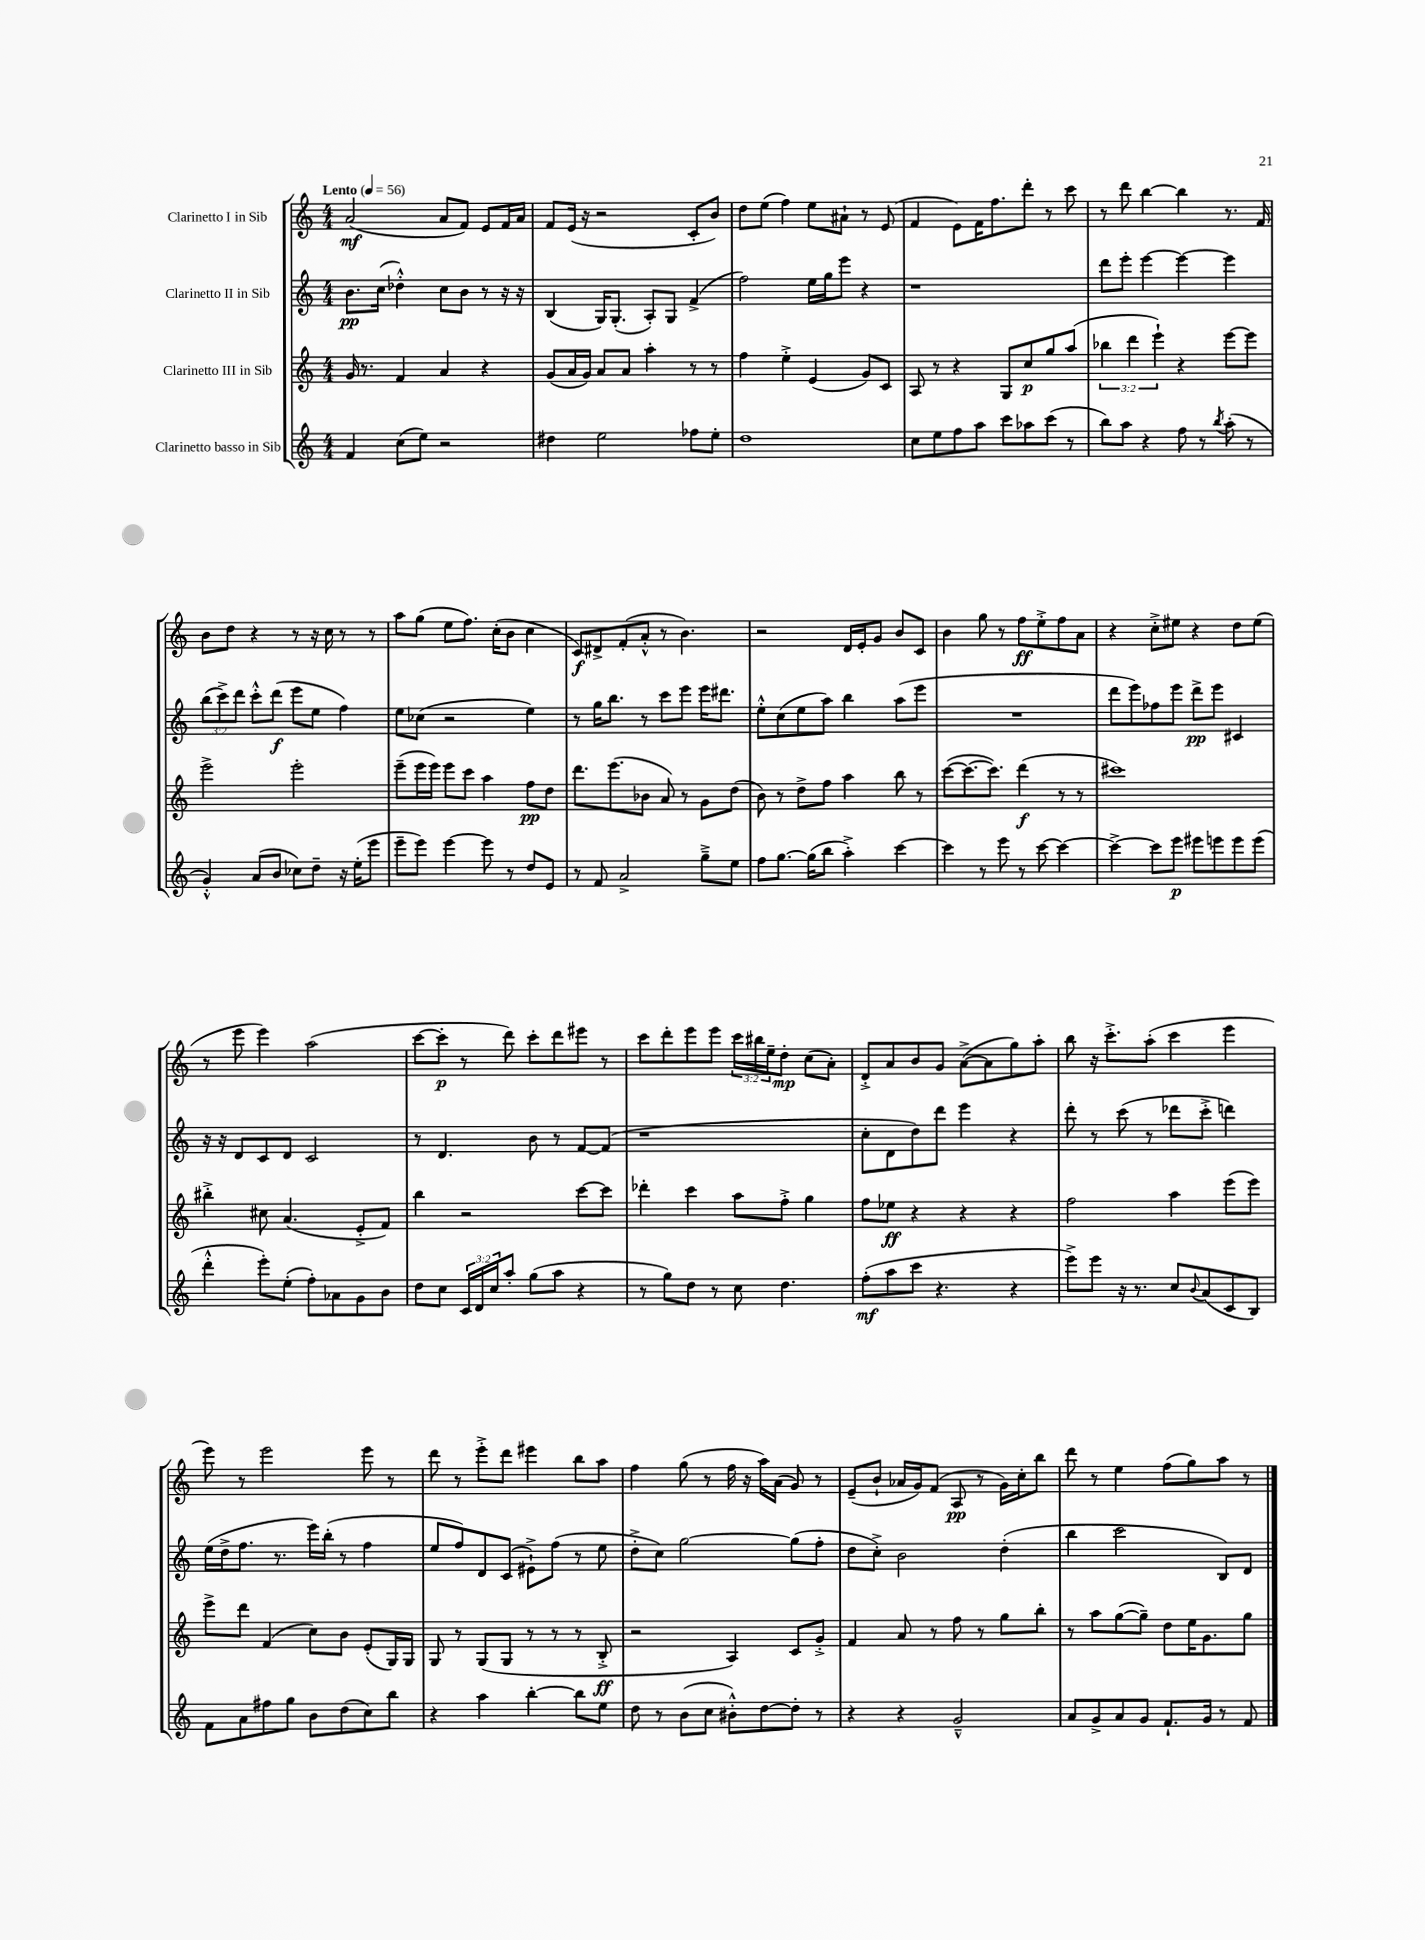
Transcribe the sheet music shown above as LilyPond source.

<<
\new StaffGroup <<
\new Staff = "s0" \with { instrumentName = "Clarinetto I in Sib" } {
    \clef treble \key c \major \numericTimeSignature \time 4/4 \override Staff.TupletNumber.text = #tuplet-number::calc-fraction-text \tempo "Lento" 4 = 56
    a'2\mf( a'8 f'8) e'8 f'16 a'16 |
    f'8 e'16( r16 r2 c'8-. b'8) |
    d''8 e''8( f''4) e''8 ais'8-! r8 e'8( |
    f'4 e'8) f'16 f''8. d'''8-. r8 c'''8 |
    r8 d'''8 b''4~ b''4 r8. f'16 |
    b'8 d''8 r4 r8 r16 c''16 r8 r8 |
    a''8 g''8( e''8 f''8.) c''16-.( b'8 c''4 |
    c'8\f) dis'8-> f'8-.( a'8-.-^ r8 b'4.) |
    r2 d'16 e'16-. g'8 b'8 c'8 |
    b'4 g''8 r8 f''8\ff e''8-.-> f''8 a'8 |
    r4 c''8-.-> eis''8 r4 d''8 eis''8( |
    r8 e'''8 e'''4) a''2( |
    c'''8~ c'''8-.\p r8 d'''8) c'''8-. d'''8 eis'''8 r8 |
    c'''8 d'''8-. e'''8 e'''8 \tuplet 3/2 { c'''16 bis''16 e''16-- } d''8-.\mp c''8( a'8-.) |
    d'8-.-> a'8 b'8 g'8 a'8~->( a'8 g''8) a''8-. |
    b''8 r16 c'''8.-.-> a''8-.( c'''4 e'''4 |
    e'''8) r8 e'''2 e'''8 r8 |
    d'''8 r8 e'''8-.-> d'''8 eis'''4 b''8 a''8 |
    f''4 g''8( r8 f''16 r16 a''16) a'16( g'8) r8 |
    e'8--( b'8-! aes'16 g'16) f'8( a8\pp r8 g'16) c''16-. b''8 |
    d'''8 r8 e''4 f''8( g''8) a''8 r8 \bar "|." |
}
\new Staff = "s1" \with { instrumentName = "Clarinetto II in Sib" } {
    \clef treble \key c \major \numericTimeSignature \time 4/4 \override Staff.TupletNumber.text = #tuplet-number::calc-fraction-text
    b'8.\pp c''16( des''4-.-^) c''8 b'8 r8 r16 r16 |
    b4( g16) g8.-.( a8-.) g8 f'4->( |
    f''2) e''16 g''16 e'''8 r4 |
    r1 |
    d'''8 e'''8-. e'''4~ e'''4~ e'''4 |
    \tuplet 3/2 { b''8( c'''8->) d'''8 } c'''8-.-^ d'''8\f( e'''8 e''8 f''4) |
    e''8 ces''8( r2 e''4) |
    r8 g''16 b''8. r8 c'''8 e'''8 e'''16 dis'''8. |
    e''8-.-^ c''8( e''8 a''8) b''4 a''8( e'''8 |
    R1 |
    d'''8 e'''8) fes''8 e'''8 d'''8->\pp e'''8 cis'4 |
    r16 r16 d'8 c'8 d'8 c'2 |
    r8 d'4. b'8 r8 f'8~ f'8( |
    r1 |
    c''8-. d'8 d''8) d'''8 e'''4 r4 |
    d'''8-. r8 c'''8( r8 des'''8 c'''8-.-> d'''4) |
    e''16( d''16-> f''8. r8. e'''16) b''16-.( r8 f''4 |
    e''8 f''8) d'8 c'8( eis'8-!->) f''8( r8 e''8 |
    d''8-.-> c''8) g''2~ g''8( f''8-. |
    d''8 c''8-.->) b'2 d''4-.( |
    b''4 c'''2 b8) d'8 \bar "|." |
}
\new Staff = "s2" \with { instrumentName = "Clarinetto III in Sib" } {
    \clef treble \key c \major \numericTimeSignature \time 4/4 \override Staff.TupletNumber.text = #tuplet-number::calc-fraction-text
    g'16 r8. f'4 a'4 r4 |
    g'8( a'16 g'16) a'8 a'8 a''4-. r8 r8 |
    f''4 e''4-.-> e'4( g'8) c'8 |
    a8 r8 r4 g8 c''8\p g''8 a''8( |
    \tuplet 3/2 { bes''4 d'''4 e'''4-!) } r4 e'''8~ e'''8 |
    e'''2-> e'''2-. |
    e'''8--( e'''16 e'''16) e'''8 c'''8 a''4 f''8\pp d''8 |
    d'''8. e'''8.( bes'8 a'8) r8 g'8 d''8( |
    b'8) r8 d''8-> f''8 a''4 b''8 r8 |
    c'''8~( c'''8.~ c'''8.) d'''4\f( r8 r8 |
    cis'''1) |
    bis''4-.-> cis''8 a'4.( e'8-.-> f'8) |
    b''4 r2 c'''8~ c'''8 |
    des'''4-. c'''4 a''8 f''8-.-> g''4 |
    f''8 ees''8\ff r4 r4 r4 |
    f''2 a''4 e'''8( e'''8) |
    e'''8-> d'''8 f'4( c''8) b'8 e'8-.( g16) g16 |
    g8 r8 g8( g8 r8 r8 r8 b8-.->\ff |
    r2 a4) c'8 g'8-.-> |
    f'4 a'8 r8 f''8 r8 g''8 b''8-. |
    r8 a''8 g''8~( g''8--) d''8 e''16 g'8. g''8 \bar "|." |
}
\new Staff = "s3" \with { instrumentName = "Clarinetto basso in Sib" } {
    \clef treble \key c \major \numericTimeSignature \time 4/4 \override Staff.TupletNumber.text = #tuplet-number::calc-fraction-text
    f'4 c''8( e''8) r2 |
    dis''4 e''2 fes''8 e''8-. |
    d''1 |
    c''8 e''8 f''8 a''8 c'''8 aes''8 c'''8( r8 |
    b''8) a''8 r4 f''8 r8 \acciaccatura { b''8 } a''8-.( r8 |
    g'4-.-^) a'8( b'8 ces''8) d''8-- r16 e''16-.( e'''8 |
    e'''8-- e'''8) e'''4~ e'''8 r8 d''8 e'8 |
    r8 f'8 a'2-> g''8---> e''8 |
    f''8 g''8.~ g''16( b''8 a''4-.->) c'''4~ |
    c'''4 r8 e'''8 r8 c'''8~ c'''4~ |
    c'''4~-> c'''8 e'''8\p eis'''8 e'''8 e'''8 e'''8( |
    d'''4-.-^ e'''8-.) e''8-.( f''8-.) aes'8 g'8 b'8 |
    d''8 c''8 \tuplet 3/2 { c'16 d'16 c''16 } a''8-. g''8( a''8 r4 |
    r8 g''8) d''8 r8 c''8 d''4. |
    f''8-.\mf( a''8 c'''8 r4. r4 |
    e'''8->) e'''8 r16 r8. c''8 \appoggiatura { b'8 } a'8( c'8 b8) |
    f'8 a'8 fis''8 g''8 b'8 d''8( c''8) b''8 |
    r4 a''4 b''4~-. b''8 e''8 |
    d''8 r8 b'8( c''8 bis'8-.-^) d''8~ d''8-. r8 |
    r4 r4 g'2---^ |
    a'8 g'8-> a'8 g'8 f'8.-! g'16 r8 f'8 \bar "|." |
}
>>
>>
\layout { \context { \Score \remove "Bar_number_engraver" } }
